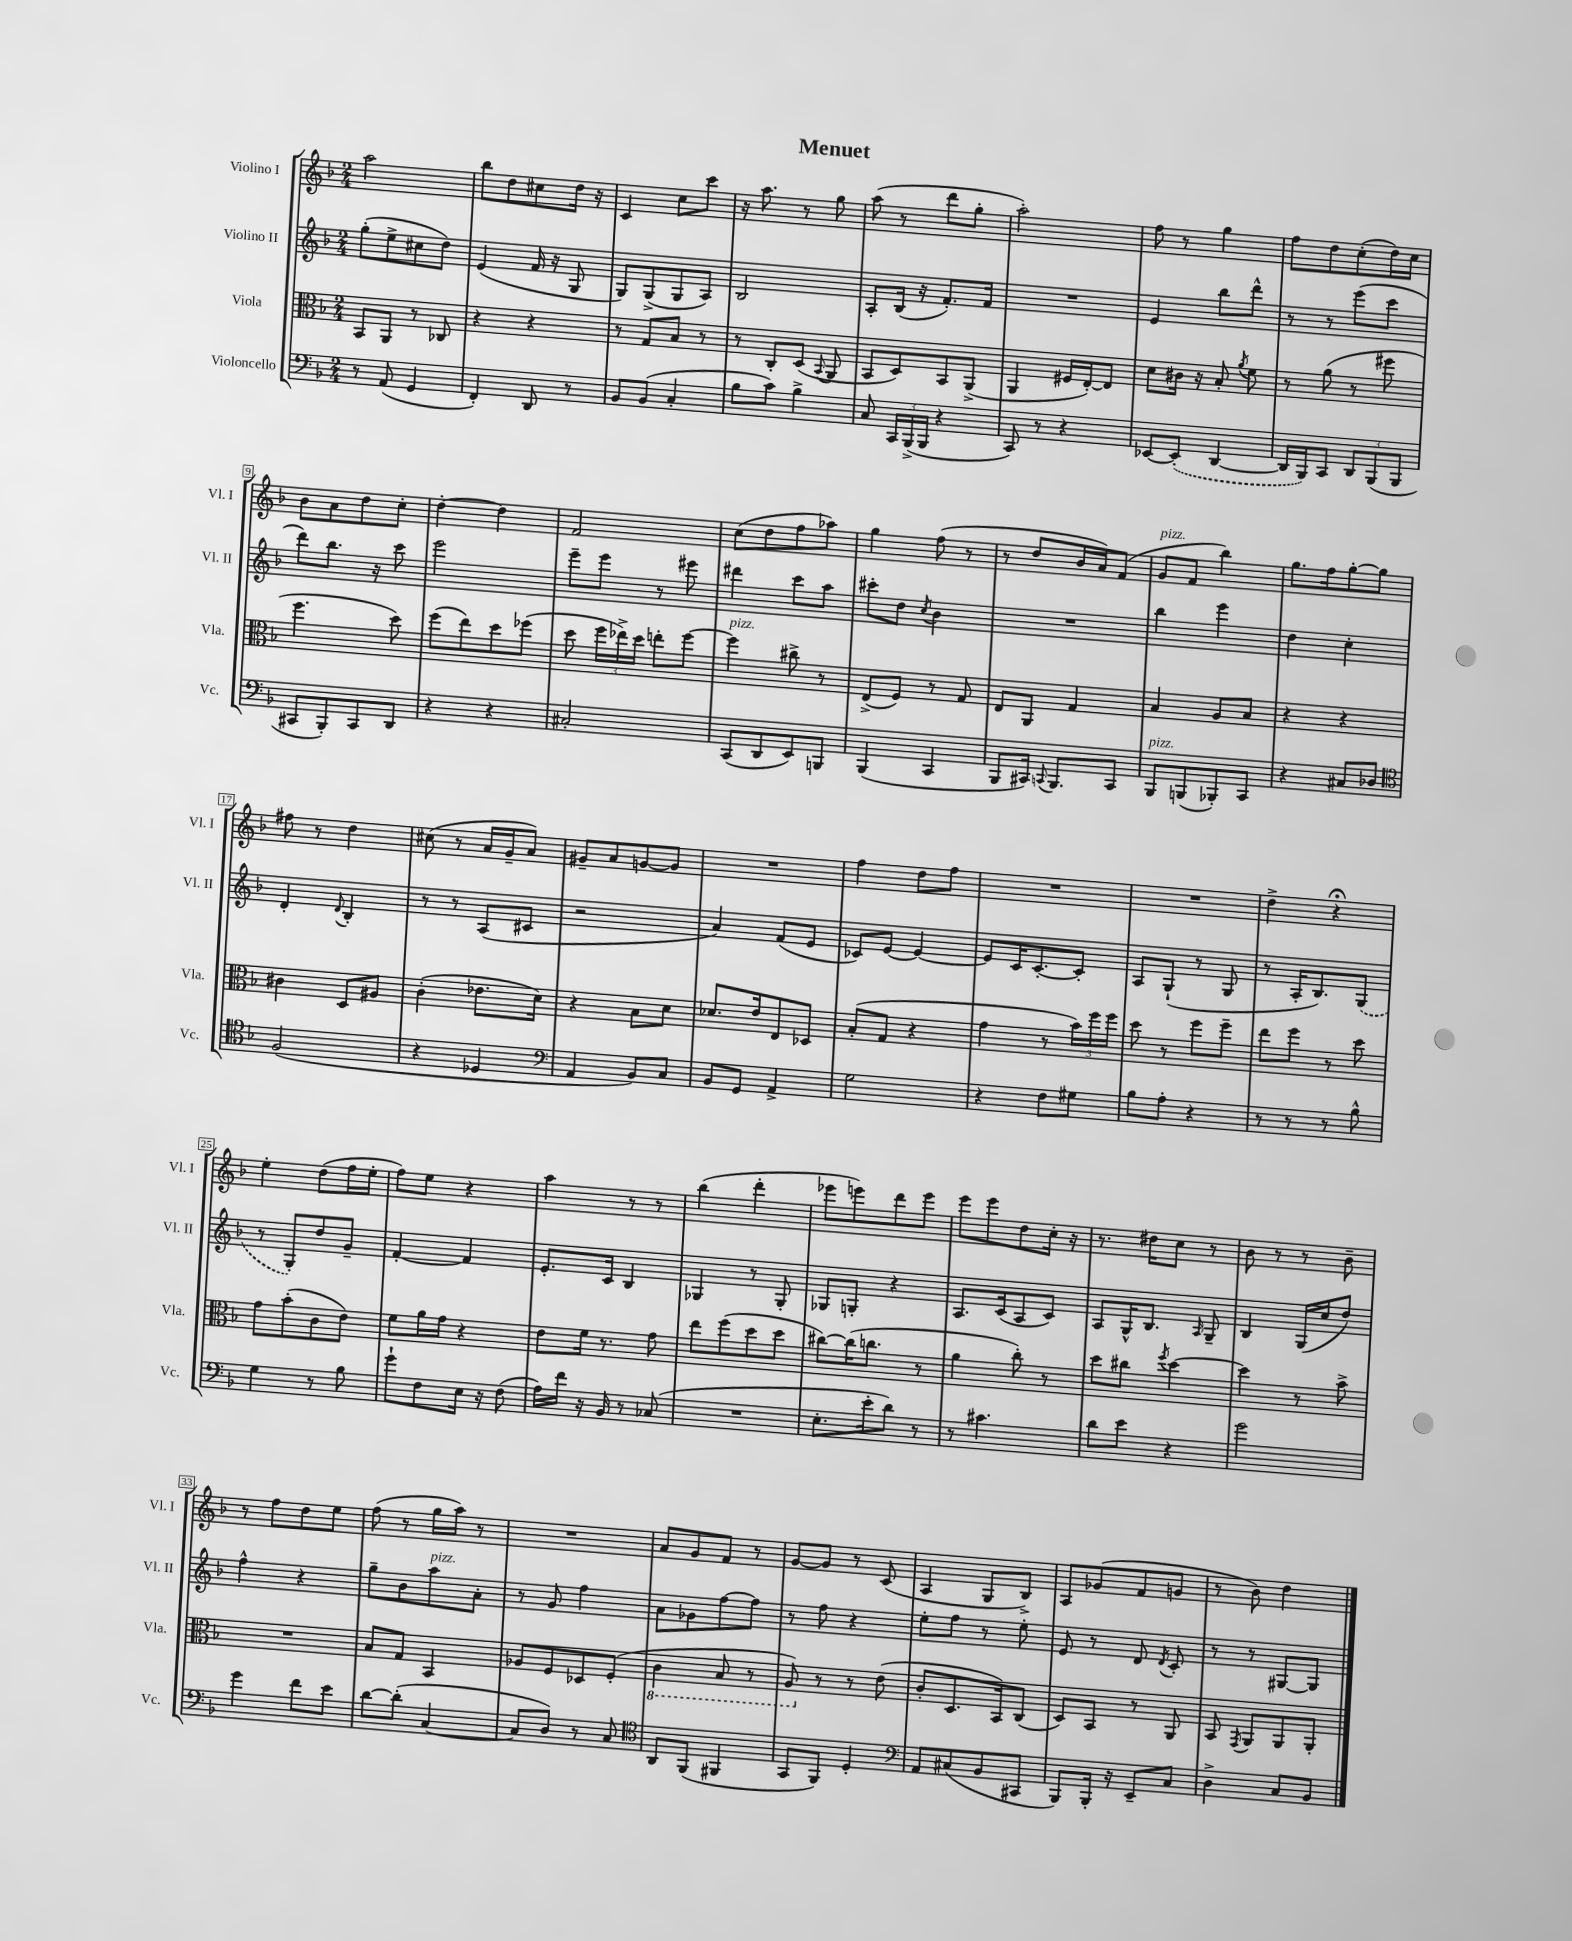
\header { title = "Menuet" }
<<
\new StaffGroup <<
\new Staff = "s0" \with { instrumentName = "Violino I" shortInstrumentName = "Vl. I" } {
    \clef treble \key f \major \numericTimeSignature \time 2/4
    \autoBeamOff a''2 |
    bes''8[ d''8 cis''8 d''16] r16 |
    c'4 c''8[ c'''8] |
    r16 a''8. r8 g''8 |
    a''8( r8 d'''8[ g''8]-. |
    a''2-.) |
    f''8 r8 g''4 |
    f''8[ d''8 c''8-.( d''16) c''16] |
    bes'8[ a'8 d''8 c''8]-. |
    d''4~-. d''4 |
    f'2 |
    c''8[( d''8 f''8 aes''8]) |
    g''4 f''8( r8 |
    r8 d''8[ bes'16 a'16) f'8]( |
    g'8[^\markup { \italic "pizz." } f'8] bes''4) |
    g''8.[ f''16 g''8~-. g''8] |
    fis''8 r8 d''4 |
    cis''8( r8 a'16[ g'16-- a'8]) |
    gis'8[-- a'8 g'8~ g'8] |
    R2 |
    f''4 d''8[ f''8] |
    R2 |
    R2 |
    d''4-> r4\fermata |
    e''4-. d''8[( f''16 e''16]-. |
    f''8[) e''8] r4 |
    a''4 r8 r8 |
    bes''4( d'''4-. |
    ees'''8[ e'''8) d'''8 e'''8] |
    e'''8[ e'''8 d''8 c''16]-. r16 |
    r8. dis''16[ c''8] r8 |
    bes'8 r8 r8 bes'8-- |
    r8 f''8[ d''8 e''8] |
    f''8( r8 g''16[ a''16]) r8 |
    R2 |
    a'8[ g'8 f'8] r8 |
    g'8[~ g'8] r8 c'8( |
    a4 g8[ bes8]->) |
    a8[ ges'8( f'8 g'8] |
    r8 bes'8) d''4 \bar "|." |
}
\new Staff = "s1" \with { instrumentName = "Violino II" shortInstrumentName = "Vl. II" } {
    \clef treble \key f \major \numericTimeSignature \time 2/4
    \autoBeamOff g''8[-.( e''8-> cis''8 d''8]) |
    e'4( f'16 r16 g8 |
    g8[) g8->( g8 a8]) |
    bes2 |
    a8[-. bes16]( r16 f'8.[-.) f'16] |
    R2 |
    e'4 bes''8[ d'''8]-^ |
    r8 r8 e'''8[( c'''8] |
    d'''8[) bes''8.] r16 c'''8 |
    e'''2 |
    e'''8[-- e'''8] r8 eis'''8 |
    dis'''4 c'''8[ a''8] |
    cis'''8[-. d''8] \acciaccatura { c''8 } bes'4 |
    R2 |
    bes''4 e'''4 |
    d''4 c''4-. |
    d'4-. \appoggiatura { d'8 } bes4-. |
    r8 r8 a8[( cis'8] |
    r2 |
    a'4) f'8[( e'8] |
    ces'8[) e'8]~ e'4~ |
    e'8[ c'16 c'8.~-. c'8]-. |
    a8[ g8]-!( r8 g8 |
    r8 a16[-. bes8.) \once \slurDashed g8]( |
    r8 g8[-.) d''8 g'8]-- |
    f'4~-. f'4 |
    e'8.[-. c'16] bes4 |
    ges4 r8 ges8-. |
    ges8[ g8]-. r4 |
    a8.[ c'16( a8 c'8]) |
    a8[ g16-^ bes8.] \grace { a16 } g8-- |
    bes4 g16[( c''16 d''8]) |
    f''4-^ r4 |
    g''8[-- bes'8 a''8^\markup { \italic "pizz." } a'8]-. |
    r8 g'8 f''4 |
    a'8[ ges'8 f''8~ f''8] |
    r8 f''8 r4 |
    e''8[-. f''8] r8 e''8-. |
    e'8 r8 d'8 \acciaccatura { d'8 } c'8-. |
    r8 r8 gis8[~ gis8] \bar "|." |
}
\new Staff = "s2" \with { instrumentName = "Viola" shortInstrumentName = "Vla." } {
    \clef alto \key f \major \numericTimeSignature \time 2/4
    \autoBeamOff bes,8[ a,8] r8 ces8 |
    r4 r4 |
    r8 g8[ bes8] r8 |
    r8 c8[-. d8]( \appoggiatura { bes,8 } a,8 |
    bes,8[ d8) bes,8 a,8]->( |
    a,4 fis16[ e16~-.) e8] |
    d'8[ cis'16] r16 bes8-. \acciaccatura { a'8 } f'8 |
    r8 a'8( r8 fis''8 |
    f''4. d''8) |
    f''8[( e''8) d''8 fes''8]( |
    d''8 \tuplet 3/2 { f''16[ ees''16->) d''16] } e''8[-. f''8]~ |
    f''4^\markup { \italic "pizz." } cis''8-> r8 |
    e8[->( f8]) r8 g8 |
    e8[ a,8] g4 |
    bes4 a8[ bes8] |
    r4 r4 |
    cis'4 d8[ ais8] |
    c'4-.( ees'8.[ d'16]) |
    r4 bes8[ d'8] |
    des'8.[ e'16 e8 des8] |
    bes8[-.( g8] r4 |
    g'4 r8 \tuplet 3/2 { bes'16[) f''16 f''16] } |
    d''8 r8 f''8[ f''8]-- |
    e''8[ f''8] r8 d''8 |
    g'8[ bes'8-.( c'8 e'8]) |
    f'8[ a'16 g'16] r4 |
    e'8[ f'16] r8. g'8 |
    e''8[ f''8( d''8 d''8] |
    cis''8[~) cis''16( c''8.] r8 |
    a'4 c''8-.) r8 |
    d''8[ cis''8] \acciaccatura { f''8 } d''4~ |
    d''4 r8 bes'8-> |
    R2 |
    bes8[ g8] bes,4 |
    aes8[ f8 des8 f8]-.( |
    \ottava #-1 c4 bes,8 r8 |
    a,8) \ottava #0 r8 r8 e'8( |
    c'8[-. d8. bes,16) c8]( |
    d8[) bes,8] r8 a,8 |
    bes,8 \acciaccatura { g,8 } a,8[ a,8 a,8]-. \bar "|." |
}
\new Staff = "s3" \with { instrumentName = "Violoncello" shortInstrumentName = "Vc." } {
    \clef bass \key f \major \numericTimeSignature \time 2/4
    \autoBeamOff r8 a,8( g,4 |
    f,4-.) d,8 r8 |
    bes,8[ bes,8]( c4-. |
    bes8[ c'8]) bes4-> |
    c8 \tuplet 3/2 { c,16[ bes,,16->( bes,,16] } r4 |
    c,8) r8 r4 |
    ees,8[~ \once \slurDashed ees,8]-.( d,4~ |
    d,16[ bes,,16) c,8] \tuplet 3/2 { d,8[ bes,,8( bes,,8] } |
    cis,8[ bes,,8-.) cis,8 d,8] |
    r4 r4 |
    cis2-. |
    c,8[( d,8 e,8) b,,8] |
    bes,,4( c,4 |
    bes,,8[ cis,16]) \appoggiatura { c,8 } bes,,8.[ c,8] |
    bes,,8[^\markup { \italic "pizz." } b,,8( bes,,8-.) c,8] |
    r4 cis8[ des8] |
    \clef tenor f2( |
    r4 des4 |
    \clef bass a,4 bes,8[) c8] |
    bes,8[ g,8] a,4-> |
    g2 |
    r4 f8[ gis8] |
    bes8[ a8]-. r4 |
    r8 r8 r8 bes8-^ |
    g4 r8 bes8 |
    g'8[-! f8 e16] r16 f8( |
    a16[) f'16] r16 bes,16 r8 ces8( |
    R2 |
    e8.[-. e'16-. d'8]) r8 |
    r8 cis'4. |
    d'8[ e'8] r4 |
    g'2 |
    g'4 f'8[ e'8] |
    d'8[~ d'8]-.( c4~ |
    c8[ d8]) r8 c8 |
    \clef tenor a,8[ f,8]( fis,4 |
    g,8[ f,8]) d4-. |
    \clef bass a,8[ cis8( bes,8 cis,8] |
    bes,,8[) bes,,16]-. r16 e,8[-- c8] |
    d4-> c8[ bes,8] \bar "|." |
}
>>
>>
\layout { \context { \Score \override BarNumber.stencil = #(make-stencil-boxer 0.1 0.3 ly:text-interface::print) } }
